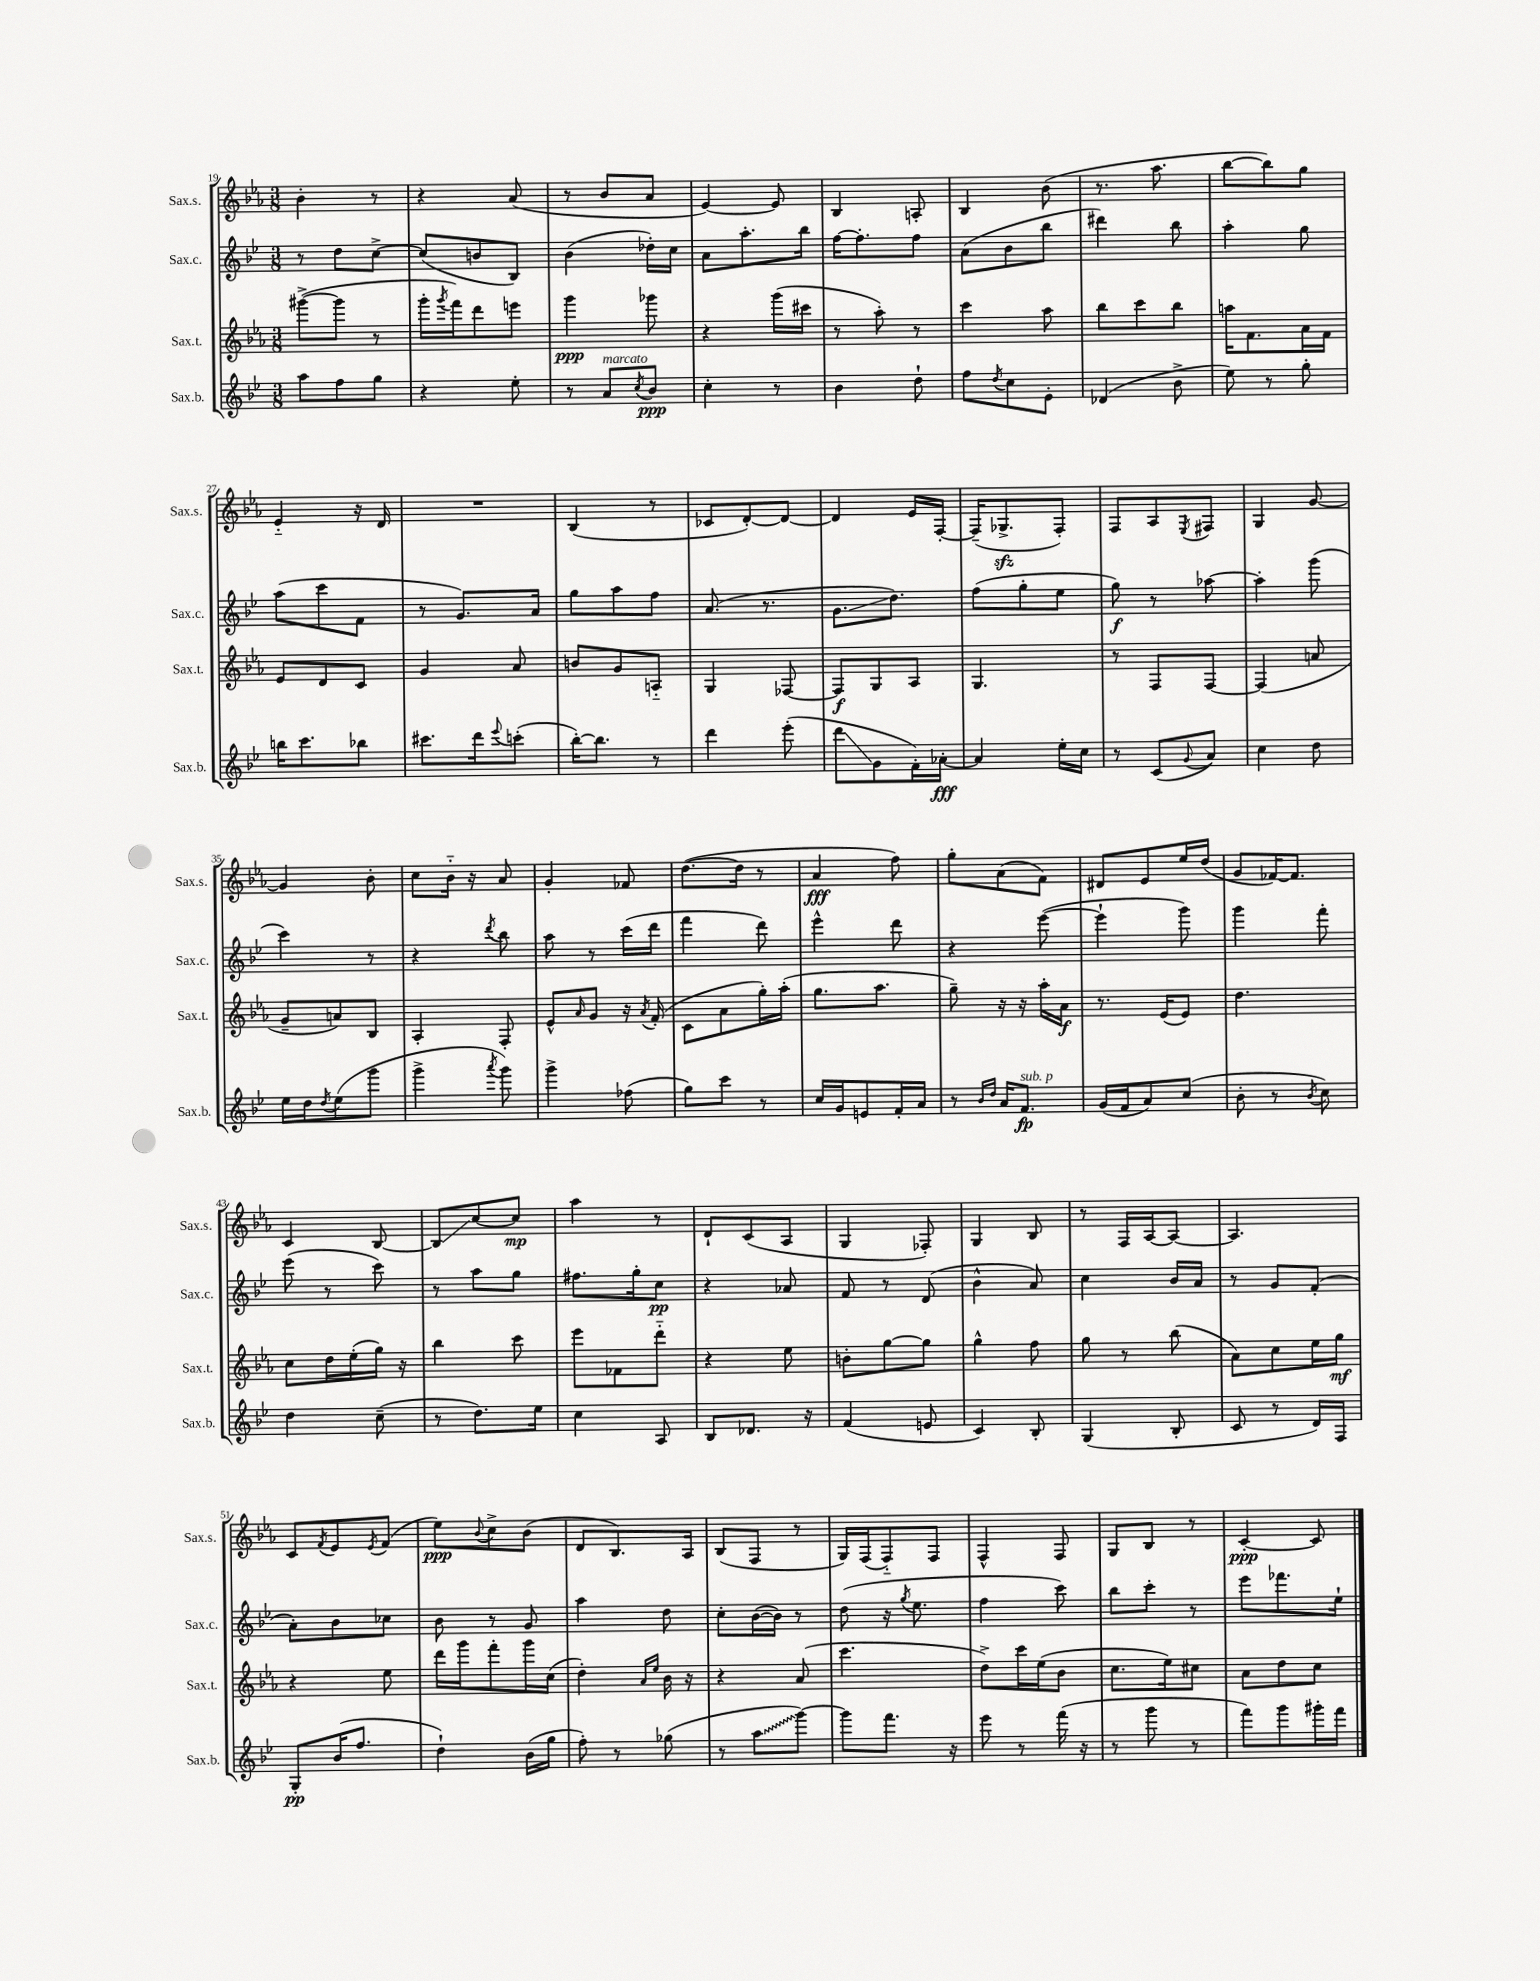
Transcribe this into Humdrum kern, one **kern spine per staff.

**kern	**kern	**kern	**kern
*staff4	*staff3	*staff2	*staff1
*clefG2	*clefG2	*clefG2	*clefG2
*k[b-e-]	*k[b-e-a-]	*k[b-e-]	*k[b-e-a-]
*M3/8	*M3/8	*M3/8	*M3/8
8aa	([8ggg#^	8r	4b-'
8ff	8ggg#]	8dd	.
8gg	8r	[8cc^	8r
=	=	=	=
4r	16ggg'	(8cc]	4r
.	8qggg	.	.
.	16fff)	.	.
.	8ddd	8b	.
8ee-'	8eee	8B-)	(8a-
=	=	=	=
8r	4ggg	(4b-	8r
8a	.	.	8b-
8qcc	.	.	.
8b-	8ggg-	16dd-')	8a-
.	.	16cc	.
=	=	=	=
4cc'	4r	8a	[4e-)
.	.	8.aa'	.
8r	(16ggg	.	8e-]
.	16ccc#	16bb-	.
=	=	=	=
4b-	8r	[16ff	4B-
.	.	8.ff']	.
.	8aa-')	.	.
8dd`	8r	8ff	8A'
=	=	=	=
8ff	4ccc	(8a	4B-
8qdd	.	.	.
8cc	.	8b-	.
8e-'	8aa-	8bb-	(8b-
=	=	=	=
(4d-	8bb-	4ddd#)	8.r
.	8ccc	.	.
.	.	.	8.aa-
8b-^	8bb-	8bb-	.
=	=	=	=
8ee-)	16aa	4aa'	[8bb-
.	8.f	.	.
8r	.	.	8bb-])
8gg'	16a-	8gg	8gg
.	16f	.	.
=	=	=	=
16bb	8e-	(8aa	4e-'~
8.ccc	.	.	.
.	8d	8ccc	.
8bb-	8c	8f	16r
.	.	.	16d
=	=	=	=
8.ccc#	4g	8r	4.r
.	.	8.g)	.
16ddd	.	.	.
8qqeee-	.	.	.
(8ccc'	8a-	.	.
.	.	16a	.
=	=	=	=
[16bb-')	8b	8gg	(4B-
8.bb-]	.	.	.
.	8g	8aa	.
8r	8A'~	8ff	8r
=	=	=	=
4ddd	4G	(8.a	8c-
.	.	.	[8d')
.	.	8.r	.
(8eee-'	[8F-	.	8d_
=	=	=	=
8ddd	8F-]	8.g	4d]
8g	8G	.	.
.	.	8.dd)	.
16f')	8A-	.	16e-
[16a-'	.	.	[16F'
=	=	=	=
4a-]	4.G	(8ff	(16F~]
.	.	.	8.G-^
.	.	8gg'	.
16ee-'	.	8ee-	8F')
16cc	.	.	.
=	=	=	=
8r	8r	8gg)	8F
(8c	8F	8r	8A-
8qqg	.	.	8qE-
8a)	[8F	[8aa-	8F#
=	=	=	=
4cc	(4F]	4aa-']	4G
8dd	8a	(8ggg	[8g
=	=	=	=
16ee-	8g~	4ccc)	4g]
16dd	.	.	.
8qdd	.	.	.
(8ee-	8a)	.	.
8ggg	8B-	8r	8b-'
=	=	=	=
4ggg^	4A-'	4r	8cc
.	.	.	16b-'~
.	.	.	16r
8qaaa	.	8qddd	.
8ggg)	8F'	8bb-	8a-
=	=	=	=
4ggg^	8e-^^	8aa	4g'
.	16qqa-	.	.
.	8g	8r	.
(8ff-	16r	(16ccc	8f-
.	8qa-	.	.
.	(16f'	16ddd	.
=	=	=	=
8gg)	8c	4fff	([8.dd
8ccc	8a-	.	.
.	.	.	16dd]
8r	16gg')	8ddd)	8r
.	(16aa-'	.	.
=	=	=	=
16cc	8.gg	4eee-^^	4a-
16g	.	.	.
8e	.	.	.
.	8.aa-	.	.
16f'	.	8ddd	8ff)
16a	.	.	.
=	=	=	=
8r	8gg~)	4r	8gg'
16qqb-	.	.	.
16qqdd	.	.	.
16a	16r	.	(8a-
8.f	16r	.	.
.	16aa-'	([8eee-	8f)
.	16a-	.	.
=	=	=	=
(16g	8.r	4eee-`]	8d#
16f	.	.	.
8a)	.	.	8e-
.	(16e-	.	.
(8cc	8e-)	8ggg)	16ee-
.	.	.	(16dd
=	=	=	=
8b-'	4.dd	4ggg	8g
8r	.	.	[16f-)
.	.	.	8.f-]
8qb-	.	.	.
8cc)	.	8fff'	.
=	=	=	=
4dd	8cc	(8eee-	4c
.	16dd	8r	.
.	(16ee-'	.	.
(8cc~	16gg)	8ccc)	[8B-
.	16r	.	.
=	=	=	=
8r	4bb-	8r	8B-]
8.dd)	.	8aa	[8cc
.	8ccc	8gg	8cc]
16ee-	.	.	.
=	=	=	=
4cc	8eee-	8.ff#	4aa-
.	8f-	.	.
.	.	16gg'	.
8A	8ddd'~	8cc	8r
=	=	=	=
8B-	4r	4r	8d`
8.d-	.	.	(8c
.	8ee-	8a-	8A-
16r	.	.	.
=	=	=	=
(4f	8b'	8f	4G
.	[8gg	8r	.
8e	8gg]	(8d	8F-')
=	=	=	=
4c)	4gg^^	4b-^^	4G
8B-'	8ff	8a)	8B-
=	=	=	=
(4G	8gg	4cc	8r
.	8r	.	16F
.	.	.	[16A-
8B-'	(8bb-	16b-	8A-_
.	.	16a	.
=	=	=	=
8c	8a-)	8r	4.A-]
8r	8cc	8g	.
16d)	16ee-	(8f'	.
16F	16gg	.	.
=	=	=	=
8G'	4r	8a')	8c
.	.	.	8qf
(16b-	.	8b-	8e-
8.ff	.	.	.
.	.	.	8qe-
.	8ee-	8cc-	(8f
=	=	=	=
4dd`)	16ddd	8b-	8ee-)
.	16ggg	.	.
.	.	.	8qqb-
.	8fff'	8r	8cc^
(16b-	16ggg	8g	(8b-
16gg	(16cc	.	.
=	=	=	=
8ff')	4dd')	4aa	8d
8r	.	.	8.B-)
.	16qqa-	.	.
.	16qqee-	.	.
(8gg-	16b-	8dd	.
.	16r	.	16A-
=	=	=	=
8r	4r	8cc'	(8B-
8aa	.	([16b-	8F
.	.	16b-])	.
[8ggg)	(8a-	8r	8r
=	=	=	=
8ggg]	4.ccc	(8dd	16G)
.	.	.	(16F
8.fff	.	16r	8F'~)
.	.	8qgg	.
.	.	8.ee-	.
.	.	.	8F
16r	.	.	.
=	=	=	=
8eee-	8dd^)	4ff	4F^^
8r	16ccc	.	.
.	(16ee-	.	.
(16fff	8b-	8ccc)	8F
16r	.	.	.
=	=	=	=
8r	8.cc	8bb-	8G
8ggg	.	8ccc'	8B-
.	16ee-)	.	.
8r	8cc#	8r	8r
=	=	=	=
8fff)	8a-	8eee-	[4c'
8ggg	8dd	8.fff-	.
16ggg#'	8cc	.	8c]
16fff	.	16ee-`	.
==	==	==	==
*-	*-	*-	*-
